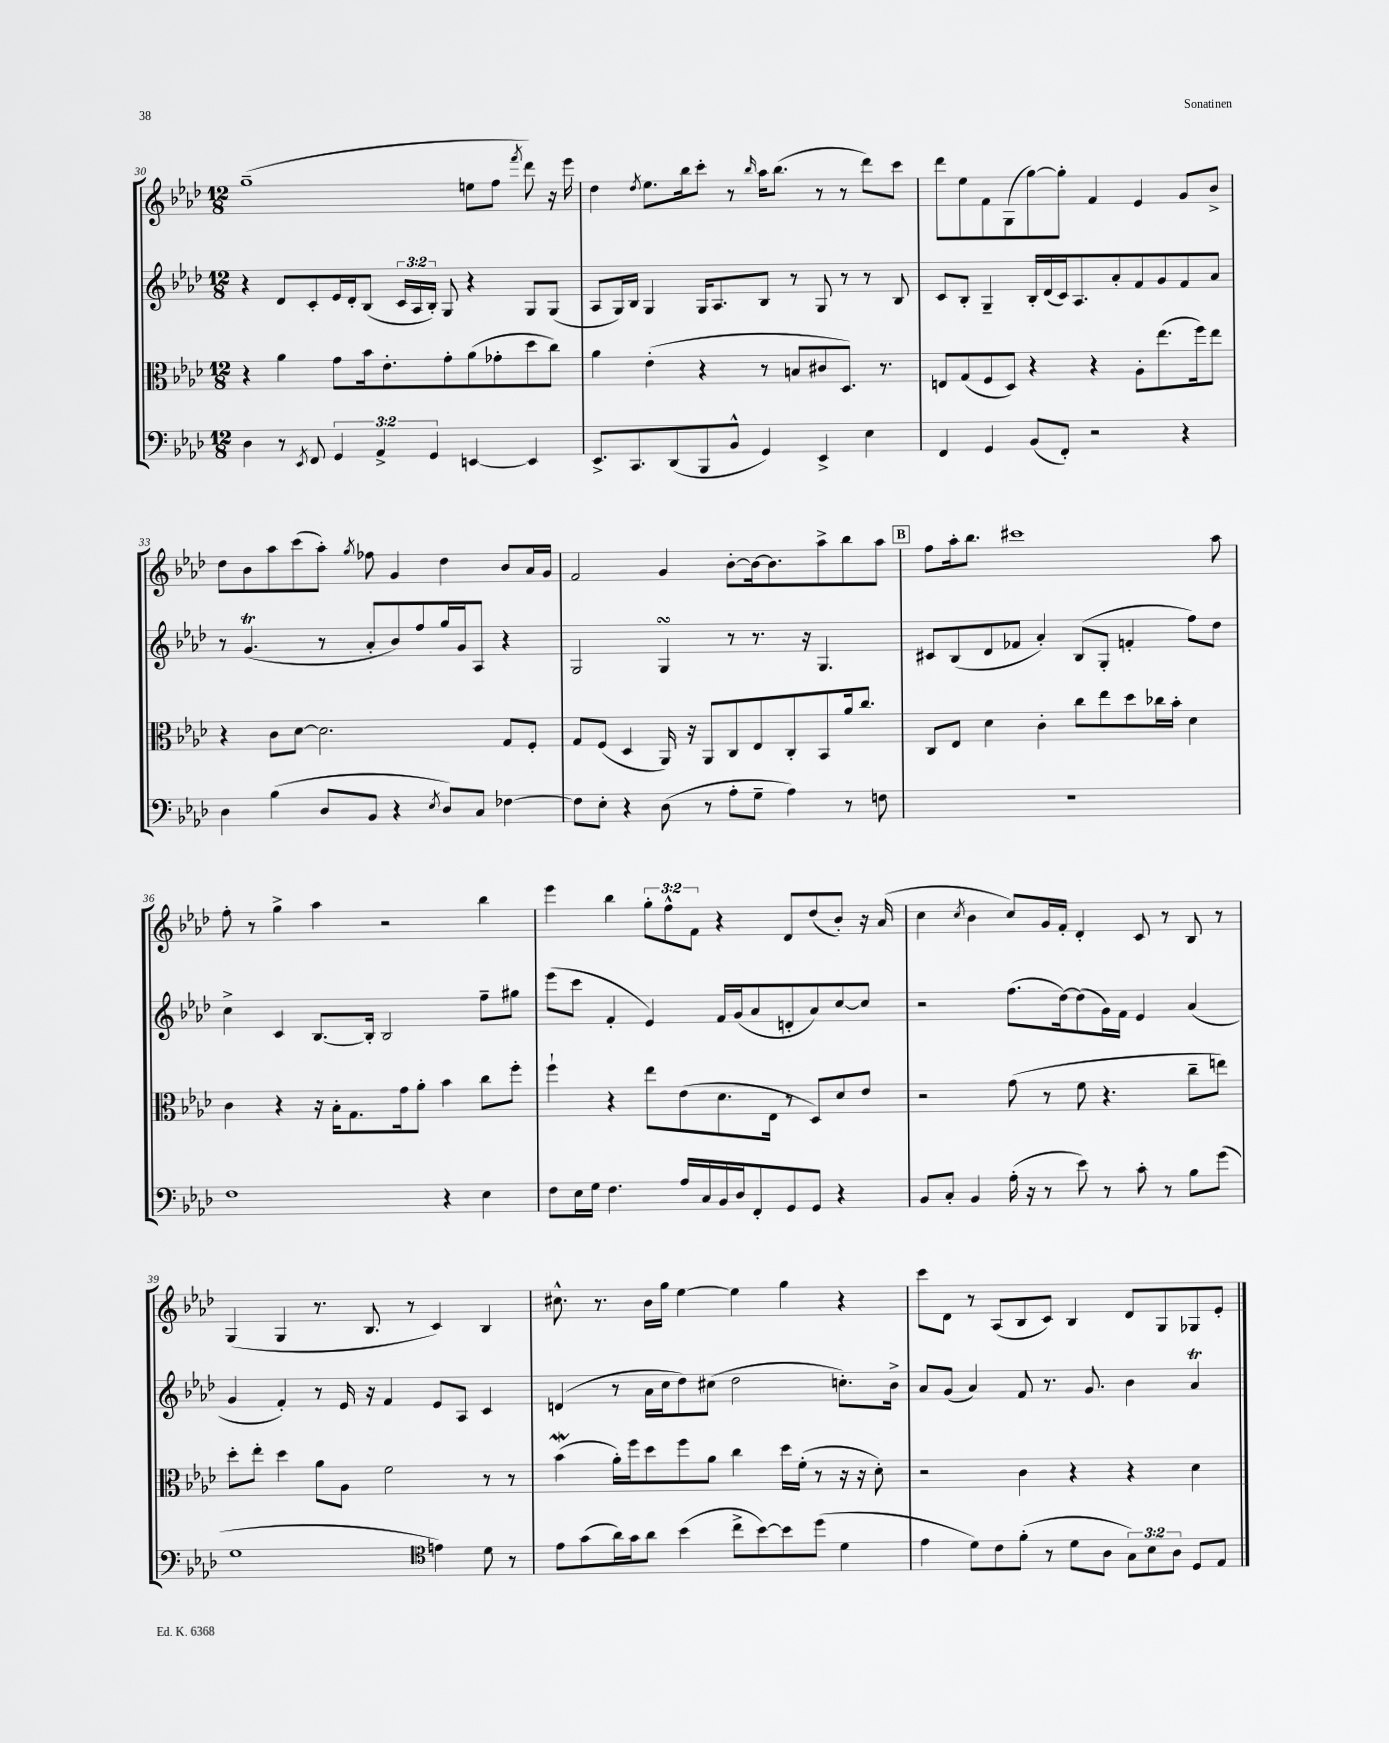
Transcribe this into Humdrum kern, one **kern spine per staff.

**kern	**kern	**kern	**kern
*part4	*part3	*part2	*part1
*staff4	*staff3	*staff2	*staff1
*clefF4	*clefC3	*clefG2	*clefG2
*k[b-e-a-d-]	*k[b-e-a-d-]	*k[b-e-a-d-]	*k[b-e-a-d-]
*M12/8	*M12/8	*M12/8	*M12/8
=30	=30	=30	=30
4D-\	4r	4r	(1gg~
8r	4a-\	8d-/L	.
8qEE-/	.	.	.
8FF/	.	8c'/	.
6GG/	8g\L	16e-/L	.
.	.	16d-'/J	.
.	16b-\k	(8B-/J	.
6AA-^/	.	.	.
.	8.e-'\	.	.
.	.	24c/LL	.
.	.	24A-/	.
6GG/	.	24B-'/JJ)	.
.	8g'\	8G/	.
[4EEn/	(8a-\	4r	8een\L
.	8g-X'\	.	8ff\J
.	.	.	8qfff/
4EE/]	8dd-\	8G/L	8ddd-\)
.	8cc\J)	(8G/J	16r
.	.	.	16eee-\
=31	=31	=31	=31
8.EE-^/L	4a-\	8A-/L	4dd-\
.	.	16G/L)	.
8.CC/	.	16B-/JJ	.
.	.	.	8qdd-/
.	(4e-'\	4G/	8.ee-\L
(8DD-/	.	.	.
.	.	.	16bb-\k
8BBB-/	4r	16G/KL	8ccc'\J
.	.	8.A-/	.
8BB-^^/J	.	.	8r
.	.	.	16qqbb-/
4GG/)	8r	8B-/J	16aa-\KL
.	.	.	(8.bb-\J
.	8Bn/L	8r	.
4EE-^/	8c#X/	8G/	8r
.	8.D-/J)	8r	8r
4E-\	.	8r	8ddd-\L)
.	8.r	.	.
.	.	8B-/	8ccc\J
=32	=32	=32	=32
4FF/	8En/L	8c/L	8ddd-\L
.	(8G/	8B-'/J	8ee-\
4GG/	8F/	4G~/	8f\
.	8D-/J)	.	(8G\
(8BB-/L	4r	16B-'/LL	[8gg\)
.	.	(16d-/	.
8FF'/J)	.	16c/J)	8gg'\J]
.	.	8.A-/	.
2r	4r	.	4f/
.	.	8a-'/	.
.	8A-'\L	8f/	4e-/
.	(8.ee-\	8g/	.
4r	.	8f/	8g/L
.	16ff\k)	.	.
.	8ee-\J	8a-/J	8b-^/J
!!LO:LB:g=z
=33	=33	=33	=33
4D-\	4r	8r	8dd-\L
.	.	(4.gt/	8b-\
(4B-\	8c\L	.	8aa-\
.	[8d-\J	.	(8ccc\
8D-/L	2.d-\]	8r	8aa-'\J)
.	.	.	8qgg/
8BB-/J	.	8a-'/L	8ff-X\
4r	.	8b-/)	4g/
.	.	8ff/	.
8qE-/	.	.	.
8D-/L)	.	16gg/L	4dd-\
.	.	16g/J	.
8C/J	.	8A-/J	.
[4F-X\	8G/L	4r	8b-/L
.	8F'/J	.	16a-/L
.	.	.	16g/JJ
=34	=34	=34	=34
8F-\L]	8G/L	2G/	2f/
8E-'\J	(8F/J	.	.
4r	4D-/	.	.
(8D-\	16AA-/)	4GsSsS/	4g/
.	16r	.	.
8r	8AA-/L	.	.
8A-'\L	8C/	8r	[8b-'\L
8G~\J	8E-/	8.r	16b-\k_
.	.	.	8.b-\]
4A-\)	8C'/	.	.
.	.	16r	.
.	8BB-/	4.G/	8aa-^\
8r	16a-/k	.	8bb-\
.	8.cc/J	.	.
8Fn\	.	.	8aa-\J
!!LO:REH:place=s1:t=B
=35	=35	=35	=35
1.r	8C/L	8c#X/L	8ff\L
.	8E-/J	(8B-/	16aa-'\k
.	.	.	8.bb-\J
.	4d-\	8d-/	.
.	.	8f-X/J	1ccc#X
.	4c'\	4a-'/)	.
.	8cc\L	(8B-/L	.
.	8ee-\	8G'/J	.
.	8dd-\	4fn'/	.
.	16cc-X\L	.	.
.	16b-'\JJ	.	.
.	4d-\	8ff\L)	.
.	.	8dd-\J	8aa-\
!!LO:LB:g=z
=36	=36	=36	=36
1F	4c\	4cc^\	8ff'\
.	.	.	8r
.	4r	4c/	4gg^\
.	16r	[8.B-/L	4aa-\
.	16B-'\KL	.	.
.	8.G\	.	.
.	.	16B-'/Jk]	.
.	.	2B-/	2r
.	16g\k	.	.
.	8a-'\J	.	.
4r	4b-\	.	.
4E-\	8cc\L	8ff~\L	4bb-\
.	8ff'\J	8gg#X\J	.
=37	=37	=37	=37
8F\L	4ff`\	(8eee-\L	4eee-\
16E-\L	.	8ccc\J	.
16G\JJ	.	.	.
4.F\	4r	4f'/	4bb-\
.	8ee-\L	4e-/)	12gg'\L
.	.	.	12ff^^\
16A-/LL	(8e-\	.	.
.	.	.	12f\J
16C/	.	.	.
16BB-/	8.d-\	16f/LL	4r
16D-/J	.	(16g/J	.
8FF'/	.	8a-/	.
.	16E-\Jk	.	.
8GG/	8r	8dn'/	8d-/L
8GG/J	8D-/L)	8a-/)	(8dd-/
4r	8d-/	[8cc/	8b-'/J)
.	8e-/J	8cc/J]	16r
.	.	.	(16a-/
=38	=38	=38	=38
8BB-/L	2r	2r	4cc\
8C'/J	.	.	.
.	.	.	8qcc/
4BB-/	.	.	4b-\
(16A-'\	(8g\	(8.ff\L	8cc/L)
16r	.	.	.
8r	8r	.	16g/L
.	.	[16dd-\k)	16f'/JJ
8e-\)	8f\	(8dd-\]	4d-'/
8r	4.r	16g\L)	.
.	.	16f\JJ	.
8c'\	.	4e-/	8c/
8r	.	.	8r
8B-\L	8cc~\L	(4a-/	8B-/
(8g\J	8een\J)	.	8r
!!LO:LB:g=z
=39	=39	=39	=39
1G	8dd-'\L	4g/	(4G/
.	8ee-'\J	.	.
.	4dd-\	4f'/)	4G/
.	8a-\L	8r	8.r
.	8A-\J	16e-/	.
.	.	16r	8.B-/
.	2f\	4f/	.
.	.	.	8r
*clefC4	*	*	*
4en\)	.	8e-/L	4c/)
.	.	8A-/J	.
8d-\	8r	4c/	4B-/
8r	8r	.	.
=40	=40	=40	=40
8e-\L	(4b-W\	(4dn/	8.cc#X^^\
(8g\	.	.	.
.	.	.	8.r
16a-\L)	16a-'\LL)	8r	.
16g\J	16ff\J	.	.
8a-\J	8dd-\	16a-\LL	16b-\LL
.	.	16cc\J	16gg\JJ
(4b-\	8ff\	8dd-\)	[4ee-\
.	8a-\J	(8cc#X\J	.
8cc^\L	4cc\	2dd-\	4ee-\]
[8b-\)	.	.	.
8b-\]	16dd-\LL	.	4gg\
.	(16f'\JJ	.	.
(8dd-\J	8r	.	.
4d-\	16r	8.ccn'\L)	4r
.	16r	.	.
.	8d-'\)	.	.
.	.	16b-^\Jk	.
=41	=41	=41	=41
4e-\	2r	8a-/L	8ccc\L
.	.	(8g/J	8d-\J
8d-\L)	.	4a-/)	8r
8c\	.	.	(8A-/L
(8f'\J	4c\	8f/	8B-/
8r	.	8.r	8c/J)
8d-\L	4r	.	4B-/
.	.	8.g/	.
8A-\J	.	.	.
12G\L)	4r	4b-\	8d-/L
12B-\	.	.	.
.	.	.	8G/
12A-\J	.	.	.
8D-/L	4d-\	4a-T/	8G-X/
8E-/J	.	.	8e-'/J
==	==	==	==
*-	*-	*-	*-
